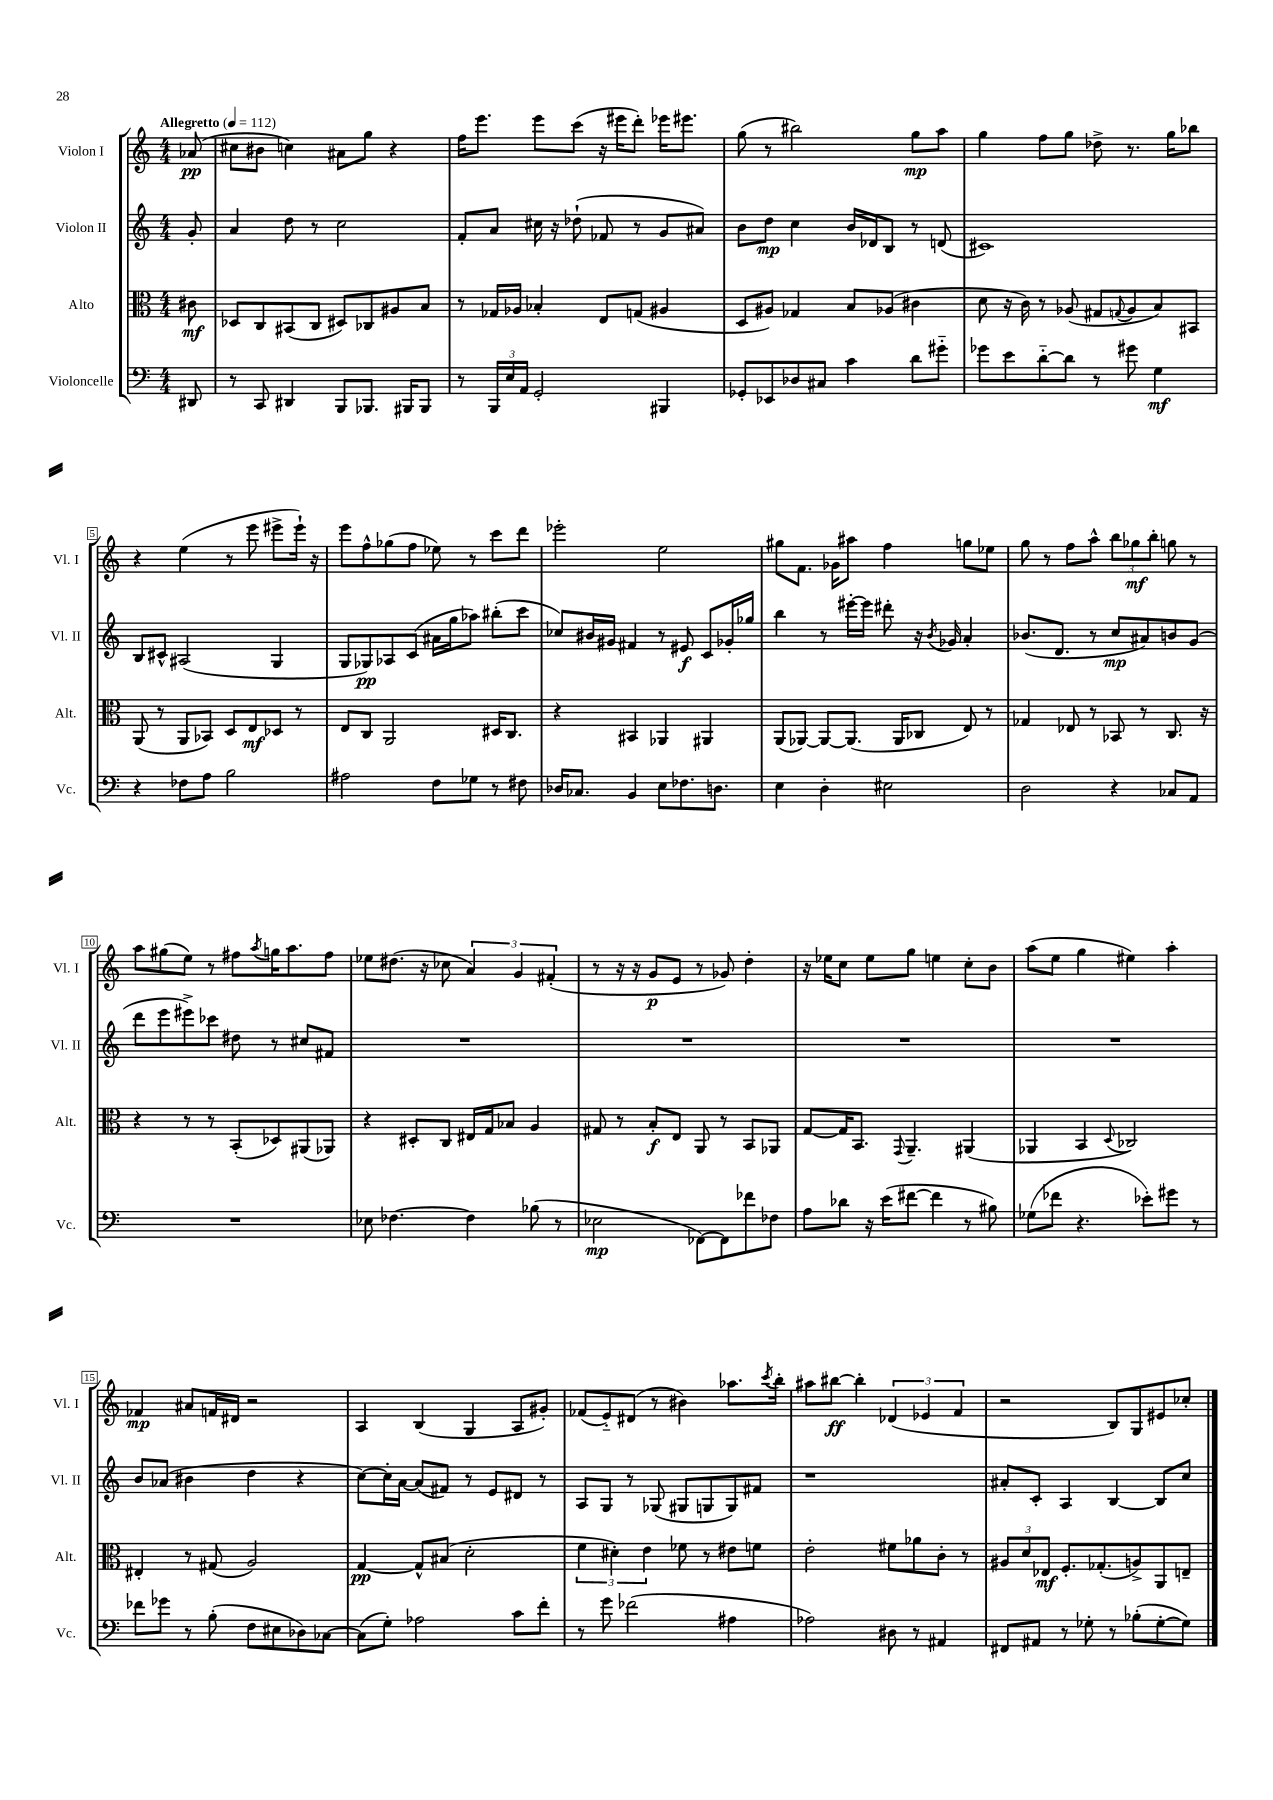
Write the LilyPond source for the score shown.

<<
\new StaffGroup <<
\new Staff = "s0" \with { instrumentName = "Violon I" shortInstrumentName = "Vl. I" } {
    \clef treble \key c \major \numericTimeSignature \time 4/4 \partial 8 \tempo "Allegretto" 4 = 112
    aes'8\pp( |
    cis''8 bis'8 c''4) ais'8 g''8 r4 |
    f''16 e'''8. e'''8 c'''8( r16 eis'''16 d'''8-.) ees'''16 eis'''8. |
    g''8( r8 bis''2) g''8\mp a''8 |
    g''4 f''8 g''8 des''8-> r8. g''16 bes''8 |
    r4 e''4( r8 e'''8 eis'''8-> eis'''16-!) r16 |
    e'''8 f''8-^ ges''8( f''8 ees''8) r8 c'''8 d'''8 |
    ees'''2-. e''2 |
    gis''8 f'8. ges'16 ais''8 f''4 g''8 ees''8 |
    g''8 r8 f''8 a''8-^ \tuplet 3/2 { b''8 ges''8\mf b''8-. } g''8 r8 |
    a''8 gis''8( e''8) r8 fis''8 \acciaccatura { a''8 } g''16 a''8. fis''8 |
    ees''8 dis''8.( r16 ces''8 \tuplet 3/2 { a'4) g'4 fis'4-.( } |
    r8 r16 r16 g'8\p e'8 r8 ges'8) d''4-. |
    r16 ees''16 c''8 ees''8 g''8 e''4 c''8-. b'8 |
    a''8( e''8 g''4 eis''4) a''4-. |
    fes'4\mp ais'8 f'16 dis'16 r2 |
    a4 b4( g4 a8 gis'8-.) |
    fes'8( e'8-_) dis'8( r8 bis'4) aes''8. \acciaccatura { c'''8 } b''16-. |
    ais''8 bis''8~\ff bis''4-. \tuplet 3/2 { des'4( ees'4 f'4 } |
    r2 b8) g8 eis'8 ces''8-. \bar "|." |
}
\new Staff = "s1" \with { instrumentName = "Violon II" shortInstrumentName = "Vl. II" } {
    \clef treble \key c \major \numericTimeSignature \time 4/4 \partial 8
    g'8-. |
    a'4 d''8 r8 c''2 |
    f'8-. a'8 cis''16 r16 des''8-!( fes'8 r8 g'8 ais'8) |
    b'8 d''8\mp c''4 b'16 des'16 b8 r8 d'8( |
    cis'1) |
    b8 cis'8-^ ais2( g4 |
    g8 ges8\pp) aes8 c'8( ais'16 g''16 aes''8) bis''8-.( c'''8 |
    ces''8) bis'16 gis'16 fis'4 r8 eis'8\f c'8 ges'16-. ges''16 |
    b''4 r8 eis'''16~-. eis'''16 dis'''8-. r16 \acciaccatura { b'8 } ges'16 a'4-. |
    bes'8.( d'8. r8 c''8\mp ais'8) b'8 g'8( |
    d'''8 e'''8 eis'''8->) ces'''8 dis''8 r8 cis''8 fis'8 |
    R1 |
    R1 |
    R1 |
    R1 |
    b'8 aes'8( bis'4 d''4 r4 |
    c''8~) c''16-. a'16~ a'8( fis'8) r8 e'8 dis'8 r8 |
    a8 g8 r8 ges8( gis8 g8 g8) fis'8 |
    r1 |
    ais'8-. c'8-. a4 b4~ b8 c''8 \bar "|." |
}
\new Staff = "s2" \with { instrumentName = "Alto" shortInstrumentName = "Alt." } {
    \clef alto \key c \major \numericTimeSignature \time 4/4 \partial 8
    cis'8\mf |
    des8 c8 bis,8( c8 dis8) ces8 ais8 b8 |
    r8 ges16 aes16 bes4-. e8 g8( ais4 |
    d8 ais8) ges4 b8 aes8( cis'4 |
    d'8 r16 c'16) r8 aes8( gis8 \appoggiatura { g8 } aes8 b8) bis,8 |
    a,8( r8 a,8 bes,8) d8 e8\mf des8 r8 |
    e8 c8 a,2 dis16 c8. |
    r4 bis,4 aes,4 ais,4 |
    a,8( aes,8~) aes,8~ aes,8.( aes,16 ces8 e8) r8 |
    ges4 ees8 r8 bes,8 r8 c8. r16 |
    r4 r8 r8 b,8-.( des8) ais,8( aes,8) |
    r4 dis8-. c8 eis16 g16 bes8 a4 |
    gis8 r8 b8-.\f e8 a,8 r8 b,8 aes,8 |
    g8~ g16 b,8. \appoggiatura { g,8 } a,4.-- ais,4( |
    aes,4 b,4 \appoggiatura { d8 } ces2) |
    eis4-. r8 gis8( a2) |
    g4~\pp g8-^ bis8( d'2-. |
    \tuplet 3/2 { f'4 dis'4-.) e'4 } fes'8 r8 eis'8 f'8 |
    e'2-. fis'8 aes'8 c'8-. r8 |
    \tuplet 3/2 { ais8 d'8 ees8\mf } f8.-. ges8.-.( a8->) a,8 e8-- \bar "|." |
}
\new Staff = "s3" \with { instrumentName = "Violoncelle" shortInstrumentName = "Vc." } {
    \clef bass \key c \major \numericTimeSignature \time 4/4 \partial 8
    dis,8 |
    r8 c,8 dis,4 b,,8 bes,,8. bis,,16 bis,,8 |
    r8 \tuplet 3/2 { b,,16 e16 a,16 } g,2-. bis,,4 |
    ges,8-. ees,8 des8 cis8 c'4 d'8 gis'8-_ |
    ges'8 e'8 d'8~-_ d'8 r8 gis'8 g4\mf |
    r4 fes8 a8 b2 |
    ais2 f8 ges8 r8 fis8 |
    des16 ces8. b,4 e8 fes8. d8. |
    e4 d4-. eis2 |
    d2 r4 ces8 a,8 |
    R1 |
    ees8 fes4.~ fes4 bes8( r8 |
    ees2\mp fes,8~) fes,8 fes'8 fes8 |
    a8 des'8 r16 e'16( fis'8~ fis'4 r8 bis8) |
    ges8( fes'8 r4. ees'8-.) gis'8 r8 |
    fes'8 ges'8 r8 b8-.( f8 eis8 des8) ces8~ |
    ces8( g8-.) aes2 c'8 f'8-. |
    r8 g'8 fes'2( ais4 |
    aes2) dis8 r8 ais,4 |
    fis,8 ais,8 r8 ges8-. r8 bes8-.( ges8~-. ges8) \bar "|." |
}
>>
>>
\layout { \context { \Score \override BarNumber.stencil = #(make-stencil-boxer 0.1 0.3 ly:text-interface::print) } }
